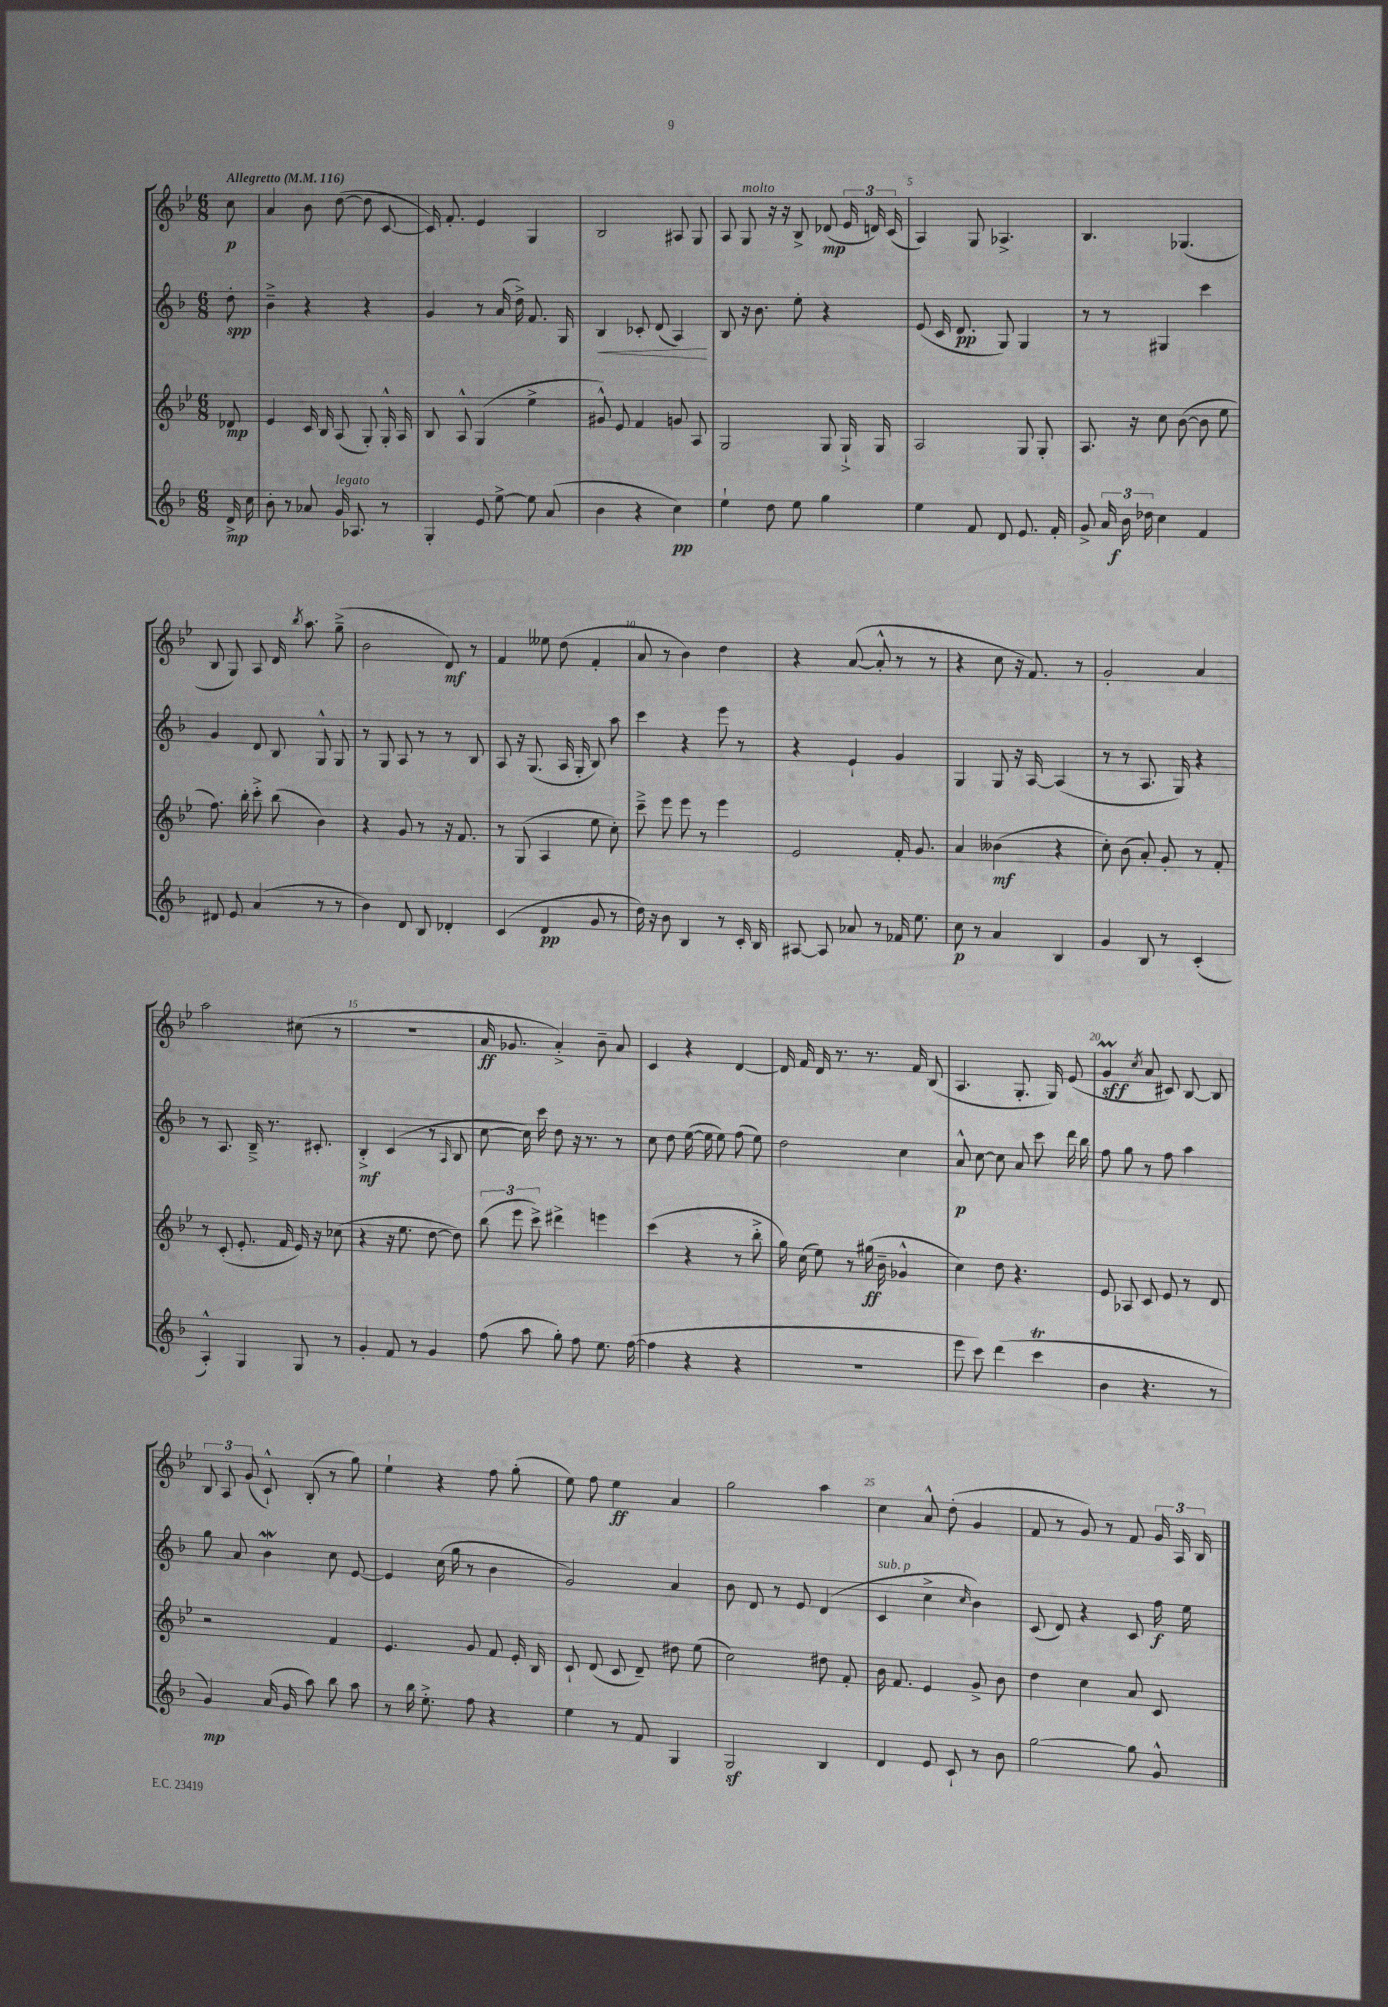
<<
\new StaffGroup <<
\new Staff = "s0" {
    \clef treble \key bes \major \numericTimeSignature \time 6/8 \partial 8 \tempo "Allegretto" 4 = 116
    \autoBeamOff c''8\p |
    a'4 bes'8 d''8~( d''8 c'8~ |
    c'16) f'8.-. ees'4 g4 |
    bes2 ais8 g8 |
    a8 g8^\markup { \italic "molto" } r16 r16 bes8-> des'8\mp( \tuplet 3/2 { ees'16 d'16) c'16( } |
    a4) g8 aes4.-> |
    bes4. ges4.( |
    bes8 g8) a8 d'16 \acciaccatura { bes''8 } a''8. g''8--->( |
    bes'2 d'8\mf) r8 |
    f'4 eeses''8 d''8( f'4-. |
    a'8 r8 bes'4) d''4 |
    r4 a'8~( a'8-.-^ r8 r8 |
    r4 c''8 r16 f'8.) r8 |
    g'2-. a'4 |
    a''2 cis''8( r8 |
    R2. |
    a'16\ff ges'8. a'4-.->) bes'8-- a'8 |
    c'4 r4 d'4~ |
    d'16 f'16 d'16 r8. r8. f'16 bes8( |
    a4. g8.-. g16) ees'8( |
    g'4\prall\sff \acciaccatura { c''8 } a'8 cis'8) bes8~ bes8 |
    \tuplet 3/2 { bes8 a8 g'8( } c'8-!-^) bes8-.( r8 g''8) |
    ees''4-! r4 f''8 g''8-.( |
    ees''8) f''8 ees''4\ff a'4 |
    g''2 a''4 |
    c''4 a'8-^ d''8-.( g'4 |
    f'8 r8 g'8) r8 f'8 \tuplet 3/2 { g'16 a16 bes16 } \bar "|." |
}
\new Staff = "s1" {
    \clef treble \key f \major \numericTimeSignature \time 6/8 \partial 8
    \autoBeamOff d''8-.\spp |
    bes'4---> r4 r4 |
    g'4 r8 a'16( d''16->) f'8. g16 |
    bes4\< ces'8-. d'8( a4\!) |
    bes8 r16 bes'8. e''8-. r4 |
    e'8( c'16 d'8.\pp g8) g4 |
    r8 r8 gis4 c'''4 |
    g'4 d'8 bes8 g8-^ g8 |
    r8 g8 a8 r8 r8 bes8 |
    a8 r16 g8.( a16 g16-. bes8) a''8 |
    c'''4 r4 e'''8 r8 |
    r4 e'4-! g'4 |
    g4 g8 r16 a16~ a4( |
    r8 r8 a8. g16) r4 |
    r8 a8. bes16---> r8. cis'8.-. |
    bes4-.->\mf c'4( r8 \grace { a16 } bes8 |
    c''8~ c''16) c'''16 d''8 r16 r8. r8 |
    c''8 d''8 e''16~( e''16 e''8) f''8( e''8) |
    d''2 c''4 |
    a'8-^\p c''8~ c''8 a'8 c'''8 d'''16 bes''16 |
    f''8 g''8 r8 f''8 a''4 |
    g''8 a'8 bes'4\mordent c''8 e'8~ |
    e'4 c''16( g''16 r8 bes'4 |
    g'2) a'4 |
    bes'8 d'8 r8 e'8 d'4( |
    c'4^\markup { \italic "sub. p" } c''4-> \grace { c''16 } bes'4) |
    c'8( d'8) r4 c'8 f''16\f e''16 \bar "|." |
}
\new Staff = "s2" {
    \clef treble \key bes \major \numericTimeSignature \time 6/8 \partial 8
    \autoBeamOff des'8\mp |
    ees'4 c'16 bes16 a8( g8-.) g16-.-^ a16 |
    bes8 a8-^ g4( ees''4-> |
    gis'8-^) ees'8 f'4 g'8 a8 |
    g2 g8 g16-!-> g16 |
    a2 g8 g8-. |
    a8. r16 c''8 bes'8~( bes'8 ees''8 |
    f''8.) bes''16-. c'''8-.-> bes''8( bes'4) |
    r4 g'8 r8 r16 f'8. |
    r8 g8( a4 ees''8 c''8-.) |
    c'''8---> ees'''8 ees'''8 r8 ees'''4 |
    ees'2 f'16-. g'8. |
    a'4 beses'4\mf( r4 |
    c''8-.) bes'8( a'8-.) g'8-. r8 f'8-. |
    r8 c'8-.( ees'8.-. f'16 ees'16) r16 ces''8( |
    r4 r16 ees''8. d''8~ d''8) |
    \tuplet 3/2 { bes''8( ees'''8 c'''8->) } dis'''4-> e'''4 |
    c'''4( r4 r8 bes''8-.-> |
    g''16) c''16( ees''8) r8 gis''16\ff( bes'16-- ges'4-^ |
    c''4) d''8 r4. |
    ees'8 aes8 c'8 ees'8 r8 d'8 |
    r2 f'4 |
    ees'4. g'8 f'8 ees'16-. bes16 |
    c'8-! d'8( c'8 d'8--) dis''8 ees''8( |
    c''2) dis''8 f'8-. |
    bes'16 f'8. ees'4 g'8-> bes'8 |
    d''4 c''4 a'8 c'8 \bar "|." |
}
\new Staff = "s3" {
    \clef treble \key f \major \numericTimeSignature \time 6/8 \partial 8
    \autoBeamOff d'16->\mp c''16 |
    bes'8-. r8 aes'8 g'16^\markup { \italic "legato" } aes8. r8 |
    g4-. e'8 e''8~-> e''8 a'8( |
    bes'4 r4 c''4\pp) |
    e''4-! d''8 e''8 g''4 |
    e''4 f'8 d'8 e'8. f'16-. |
    g'8-> \tuplet 3/2 { a'16 bes'16\f des''16 } c''4 f'4 |
    dis'8 e'8 a'4( r8 r8 |
    bes'4) d'8 bes8 des'4-. |
    c'4( d'4\pp g'8 r8 |
    d''16) r16 bes'8 bes4 r8 c'16-. bes16 |
    ais8~ ais8 aes'8 r8 fes'16 e''8. |
    c''8\p r8 a'4 bes4 |
    g'4 bes8 r8 c'4-.( |
    a4-.-^) g4 g8 r8 |
    g'4-. f'8 r8 g'4 |
    f''8( a''8 g''8-.) f''8 e''8. f''16~( |
    f''4 r4 r4 |
    R2. |
    e'''8 c'''8) d'''4( c'''4\trill |
    bes'4 r4. r8 |
    g'4\mp) a'16( g'16 a''8) bes''8 a''8 |
    r8 bes''16 e''8.-.-> f''8 r4 |
    e''4 r8 f'8 g4 |
    g2\sf bes4 |
    d'4 e'8 c'8-! r8 bes'8 |
    g''2~ g''8 g'8-^ \bar "|." |
}
>>
>>
\layout { \context { \Score \override BarNumber.break-visibility = ##(#f #t #t) barNumberVisibility = #(every-nth-bar-number-visible 5) } }
